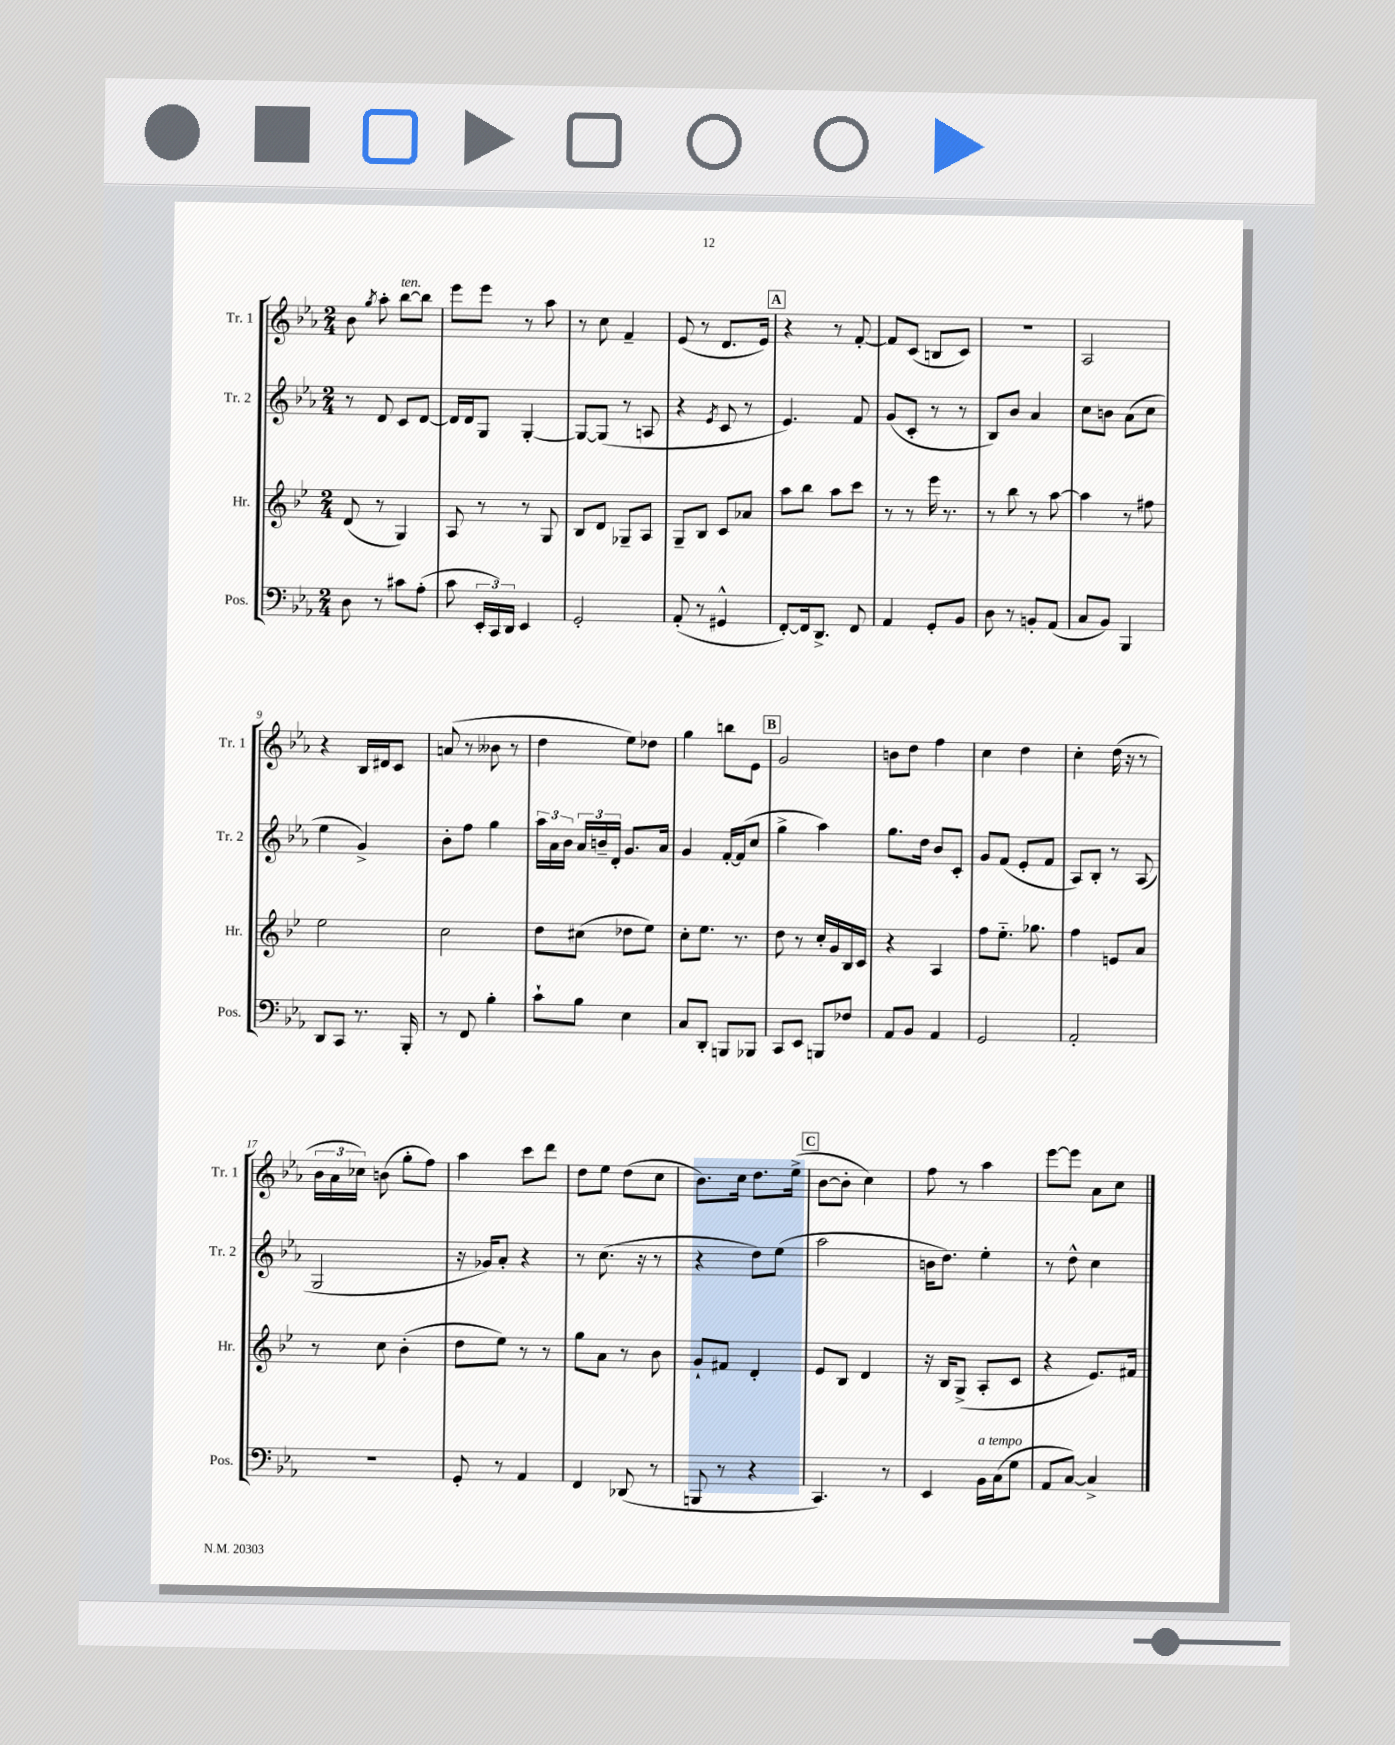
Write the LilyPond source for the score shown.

<<
\new StaffGroup <<
\new Staff = "s0" \with { instrumentName = "Tr. 1" shortInstrumentName = "Tr. 1" } {
    \clef treble \key ees \major \numericTimeSignature \time 2/4
    \autoBeamOff bes'8 \acciaccatura { g''8 } aes''8-. bes''8[~^\markup { \italic "ten." } bes''8] |
    ees'''8[ ees'''8] r8 aes''8 |
    r8 c''8 f'4-- |
    ees'8( r8 d'8.[ ees'16]) |
    \mark \markup { \box "A" } r4 r8 f'8~-. |
    f'8[ c'8]( b8[ c'8]) |
    R2 |
    aes2 |
    r4 bes16[ dis'16 c'8] |
    a'8( r8 beses'8 r8 |
    d''4 ees''8[) des''8] |
    g''4 b''8[ ees'8] |
    \mark \markup { \box "B" } g'2 |
    b'8[ d''8] f''4 |
    c''4 d''4 |
    c''4-. d''16( r16 r8 |
    \tuplet 3/2 { bes'16[ aes'16 ces''16]) } b'8( g''8[-. f''8]) |
    aes''4 c'''8[ d'''8] |
    d''8[ ees''8] d''8[( c''8] |
    bes'8.[) c''16] d''8.[ ees''16]->( |
    \mark \markup { \box "C" } bes'8[~ bes'8]-. c''4) |
    f''8 r8 aes''4 |
    ees'''8[~ ees'''8] aes'8[ c''8] \bar "|." |
}
\new Staff = "s1" \with { instrumentName = "Tr. 2" shortInstrumentName = "Tr. 2" } {
    \clef treble \key ees \major \numericTimeSignature \time 2/4
    \autoBeamOff r8 d'8 c'8[ d'8]~ |
    d'16[ d'16 g8] g4~-. |
    g8[~ g8]( r8 a8 |
    r4 \acciaccatura { ees'8 } c'8 r8 |
    \mark \markup { \box "A" } ees'4.) f'8 |
    g'8[( c'8]-. r8 r8 |
    bes8[) bes'8] aes'4 |
    c''8[ b'8] aes'8[( c''8] |
    ees''4 g'4->) |
    bes'8[-. f''8] g''4 |
    \tuplet 3/2 { aes''16[ aes'16 bes'16] } \tuplet 3/2 { aes'16[ b'16-- d'16]-. } g'8.[ aes'16] |
    g'4 f'16[~-. f'16( c''8] |
    \mark \markup { \box "B" } g''4-> aes''4) |
    g''8.[ d''16] bes'8[ c'8]-. |
    g'8[ f'8]( ees'8[-. f'8] |
    aes8[) bes8]-. r8 aes8( |
    g2 |
    r16 ges'16[) aes'8]-. r4 |
    r8 c''8.( r16 r8 |
    r4 d''8[) ees''8]( |
    \mark \markup { \box "C" } aes''2 |
    b'16[ d''8.]) ees''4-. |
    r8 d''8-^ c''4 \bar "|." |
}
\new Staff = "s2" \with { instrumentName = "Hr." shortInstrumentName = "Hr." } {
    \clef treble \key bes \major \numericTimeSignature \time 2/4
    \autoBeamOff d'8( r8 g4) |
    a8 r8 r8 g8 |
    bes8[ d'8] ges8[-- a8] |
    g8[-- bes8] c'8[ aes'8] |
    \mark \markup { \box "A" } a''8[ bes''8] a''8[ c'''8] |
    r8 r8 ees'''16 r8. |
    r8 bes''8 r8 a''8~ |
    a''4 r8 fis''8 |
    ees''2 |
    c''2 |
    d''8[ cis''8]( des''8[ ees''8]) |
    c''8[-. ees''8.] r8. |
    \mark \markup { \box "B" } d''8 r8 c''16[-. g'16 bes16 c'16] |
    r4 a4 |
    f''8[ ees''8.]-_ ges''8. |
    f''4 e'8[ a'8] |
    r8 c''8 bes'4-.( |
    d''8[ ees''8]) r8 r8 |
    g''8[ a'8] r8 bes'8 |
    g'8[-! fis'8] d'4-. |
    \mark \markup { \box "C" } ees'8[ bes8] d'4 |
    r16 bes16[ g8]->( a8[-. c'8] |
    r4 ees'8.[) fis'16] \bar "|." |
}
\new Staff = "s3" \with { instrumentName = "Pos." shortInstrumentName = "Pos." } {
    \clef bass \key ees \major \numericTimeSignature \time 2/4
    \autoBeamOff d8 r8 cis'8[ aes8]-.( |
    c'8 \tuplet 3/2 { ees,16[-. c,16) d,16] } ees,4 |
    g,2-. |
    aes,8-.( r8 gis,4-^ |
    \mark \markup { \box "A" } f,8[~-.) f,16 d,8.]-> f,8 |
    aes,4 g,8[-. bes,8] |
    d8 r8 b,8[-. aes,8]( |
    c8[ bes,8]) bes,,4 |
    d,8[ c,8] r8. bes,,16-. |
    r8 f,8 bes4-. |
    c'8[-! bes8] ees4 |
    c8[ d,8]-. b,,8[ bes,,8] |
    \mark \markup { \box "B" } c,8[ ees,8] b,,8[ fes8] |
    aes,8[ bes,8] aes,4 |
    g,2 |
    aes,2-. |
    R2 |
    g,8-. r8 aes,4 |
    f,4 des,8( r8 |
    b,,8 r8 r4 |
    \mark \markup { \box "C" } c,4.) r8 |
    ees,4 bes,16[^\markup { \italic "a tempo" } c16( g8] |
    aes,8[ c8]~) c4-> \bar "|." |
}
>>
>>
